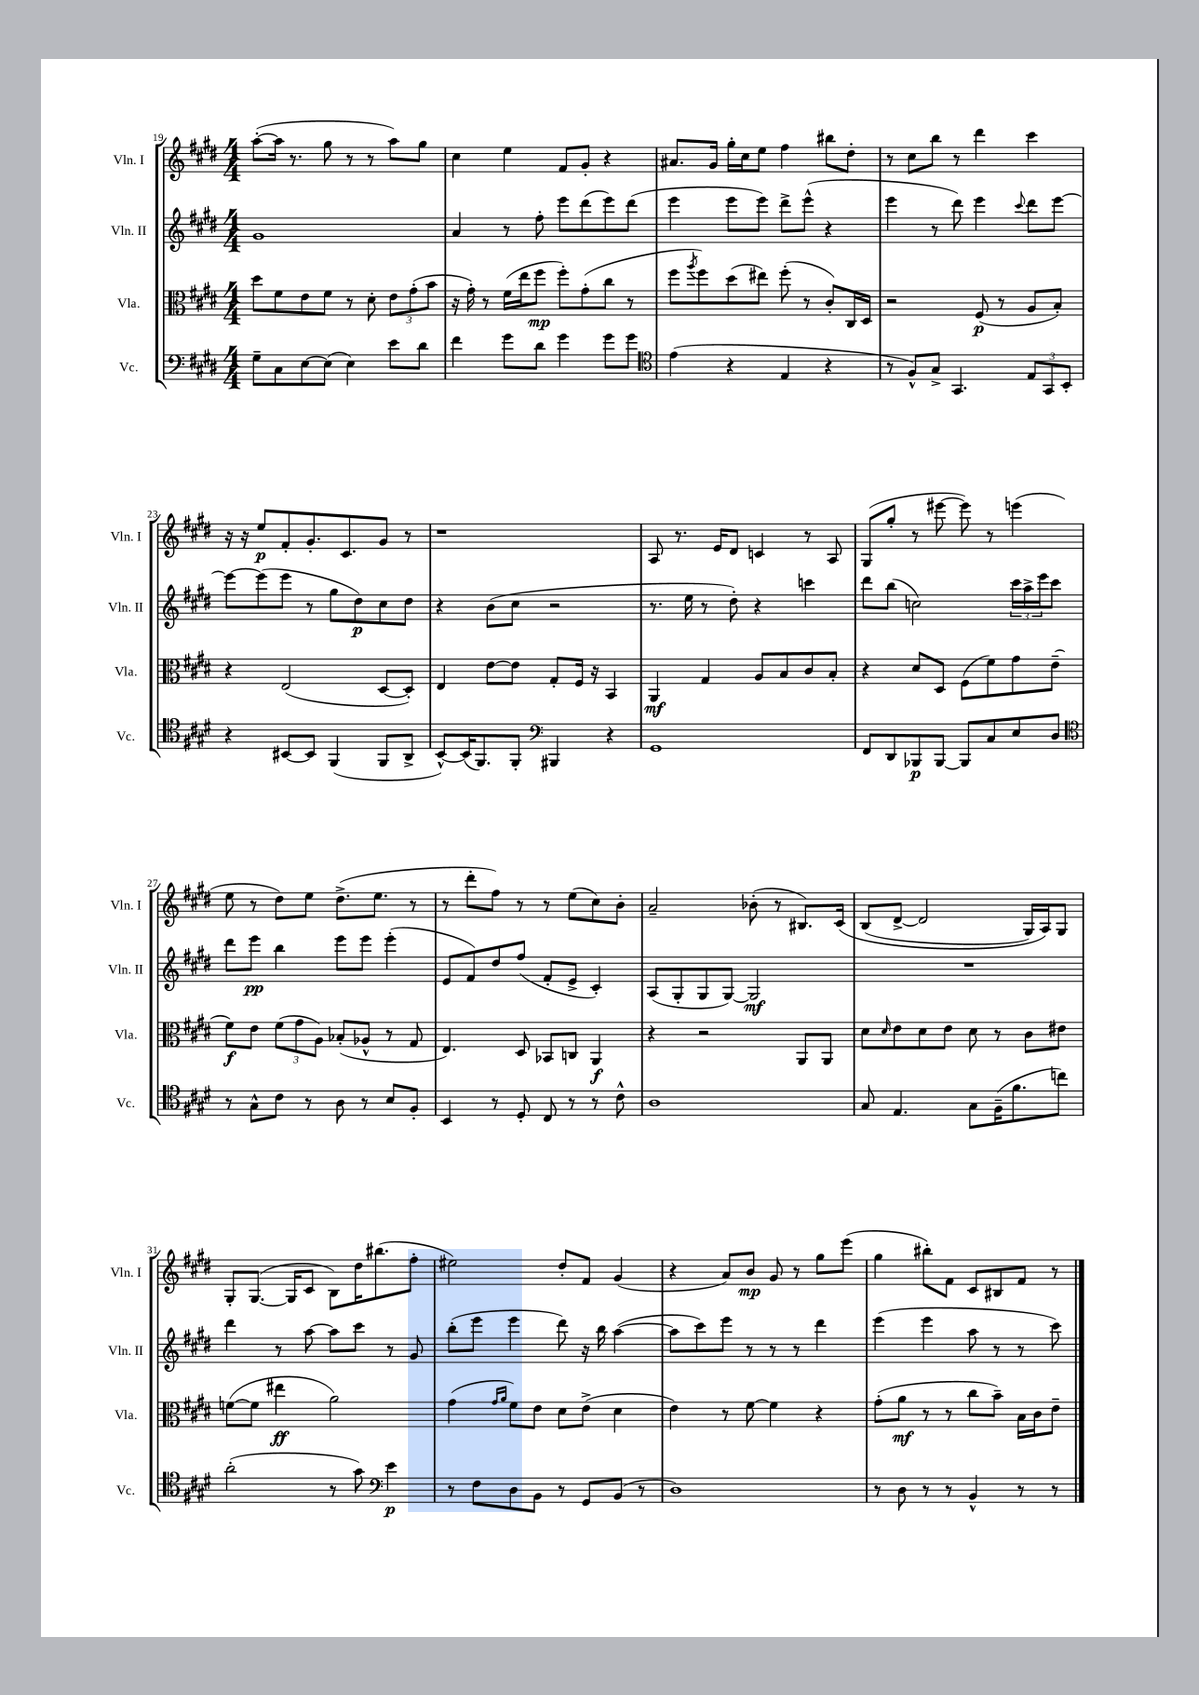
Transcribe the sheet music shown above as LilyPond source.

<<
\new StaffGroup <<
\new Staff = "s0" \with { instrumentName = "Vln. I" shortInstrumentName = "Vln. I" } {
    \clef treble \key e \major \numericTimeSignature \time 4/4
    a''8~-.( a''16 r8. gis''8 r8 r8 a''8) gis''8 |
    cis''4 e''4 fis'8 gis'8-. r4 |
    ais'8. gis'16 gis''16-. cis''16 e''8 fis''4 bis''8 dis''8-. |
    r8 cis''8 b''8 r8 dis'''4 cis'''4 |
    r16 r16 e''8\p fis'8-. gis'8.-. cis'8. gis'8 r8 |
    r1 |
    a8 r8. e'16 dis'8 c'4 r8 a8 |
    gis8( gis''8-. r8 eis'''8~ eis'''8) r8 e'''4( |
    e''8 r8 dis''8) e''8 dis''8.->( e''8. r8 |
    r8 dis'''8-. fis''8) r8 r8 e''8( cis''8) b'8-. |
    a'2-- bes'8-.( r8 bis8.) cis'16\( |
    b8( dis'8~-> dis'2 gis16) a16\) gis8 |
    gis8-. gis8.~( gis16 cis'8 b8) dis''16 bis''8.( fis''8-. |
    eis''2) dis''8-. fis'8 gis'4( |
    r4 a'8) b'8\mp gis'8 r8 gis''8 e'''8( |
    gis''4 bis''8-.) fis'8 cis'8 bis8 fis'8 r8 \bar "|." |
}
\new Staff = "s1" \with { instrumentName = "Vln. II" shortInstrumentName = "Vln. II" } {
    \clef treble \key e \major \numericTimeSignature \time 4/4
    gis'1 |
    a'4 r8 fis''8-. e'''8 dis'''8( e'''8) dis'''8( |
    e'''4 e'''8 e'''8) dis'''8-> e'''8-^( r4 |
    e'''4 r8 dis'''8) e'''4 \appoggiatura { cis'''8 } dis'''8 e'''8~ |
    e'''8~ e'''8( e'''8 r8 gis''8 dis''8\p) cis''8 dis''8 |
    r4 b'8( cis''8 r2 |
    r8. e''16 r8 dis''8-.) r4 c'''4 |
    dis'''8 b''8( c''2) \tuplet 3/2 { cis'''16 a''16-> e'''16 } cis'''8 |
    dis'''8 e'''8\pp b''4 e'''8 e'''8 e'''4-.( |
    e'8 fis'8) dis''8 fis''8( fis'8-. e'8-> cis'4-.) |
    a8( gis8-. gis8 gis8~) gis2\mf |
    R1 |
    dis'''4 r8 a''8~ a''8 cis'''8 r8 gis'8 |
    b''8-.( e'''8 e'''4 dis'''8) r16 b''16 a''4~( |
    a''8 cis'''8) e'''8 r8 r8 r8 dis'''4 |
    e'''4( e'''4 a''8 r8 r8 cis'''8) \bar "|." |
}
\new Staff = "s2" \with { instrumentName = "Vla." shortInstrumentName = "Vla." } {
    \clef alto \key e \major \numericTimeSignature \time 4/4
    dis''8 fis'8 e'8 fis'8 r8 dis'8-. \tuplet 3/2 { e'8 gis'8-.( b'8 } |
    r16 gis'16-.) r8 fis'16( e''16 fis''8\mp fis''8-.) gis'8-.( cis''8 r8 |
    fis''8 \acciaccatura { a''8 } fis''8) dis''8( eis''8) fis''8-.( r8 cis'8-.) cis16 dis16 |
    r2 fis8\p( r8 a8 b8-.) |
    r4 e2( dis8~ dis8-.) |
    e4 e'8~ e'8 gis8-. fis16 r16 b,4 |
    a,4\mf gis4 a8 b8 cis'8 b8-. |
    r4 dis'8 dis8 fis8( fis'8) gis'8 e'8--( |
    fis'8\f) e'8 \tuplet 3/2 { fis'8( gis'8 a8) } bes8-.( aes8-^ r8 gis8 |
    e4.) dis8 bes,8 c8 a,4\f |
    r4 r2 a,8 a,8 |
    dis'8 \grace { dis'16 } e'8 dis'8 e'8 dis'8 r8 cis'8 eis'8 |
    f'8~( f'8 eis''4\ff a'2) |
    gis'4( \grace { gis'16 a'16 } fis'8) e'8 dis'8 e'8->( dis'4 |
    e'4) r8 fis'8~ fis'4 r4 |
    gis'8-.( a'8\mf r8 r8 cis''8 b'8--) b16 cis'16 e'8-- \bar "|." |
}
\new Staff = "s3" \with { instrumentName = "Vc." shortInstrumentName = "Vc." } {
    \clef bass \key e \major \numericTimeSignature \time 4/4
    gis8-- cis8 e8~ e8( e4) e'8 dis'8 |
    fis'4 gis'8 dis'8 gis'4 gis'8 gis'8 |
    \clef tenor e'4( r4 e4 r4 |
    r8 fis8-^) gis8-> gis,4. \tuplet 3/2 { e8 gis,8 b,8-. } |
    r4 bis,8~ bis,8 fis,4( fis,8 a,8-> |
    b,8~-^) b,16( fis,8.) fis,8-. \clef bass bis,,4 r4 |
    gis,1 |
    fis,8 dis,8 bes,,8\p bes,,8~ bes,,8 cis8 e8 dis8 |
    \clef tenor r8 gis8-^ cis'8 r8 a8 r8 b8 fis8-. |
    b,4 r8 dis8-. cis8 r8 r8 cis'8-^ |
    a1 |
    gis8 e4. gis8 fis16--( fis'8. c''8) |
    a'2-.( r8 gis'8) \clef bass e'4\p |
    r8 fis8 dis8 b,8 r8 gis,8 b,8( r8 |
    dis1) |
    r8 dis8 r8 r8 b,4-^ r8 r8 \bar "|." |
}
>>
>>
\layout { \context { \Score currentBarNumber = #19 } }
